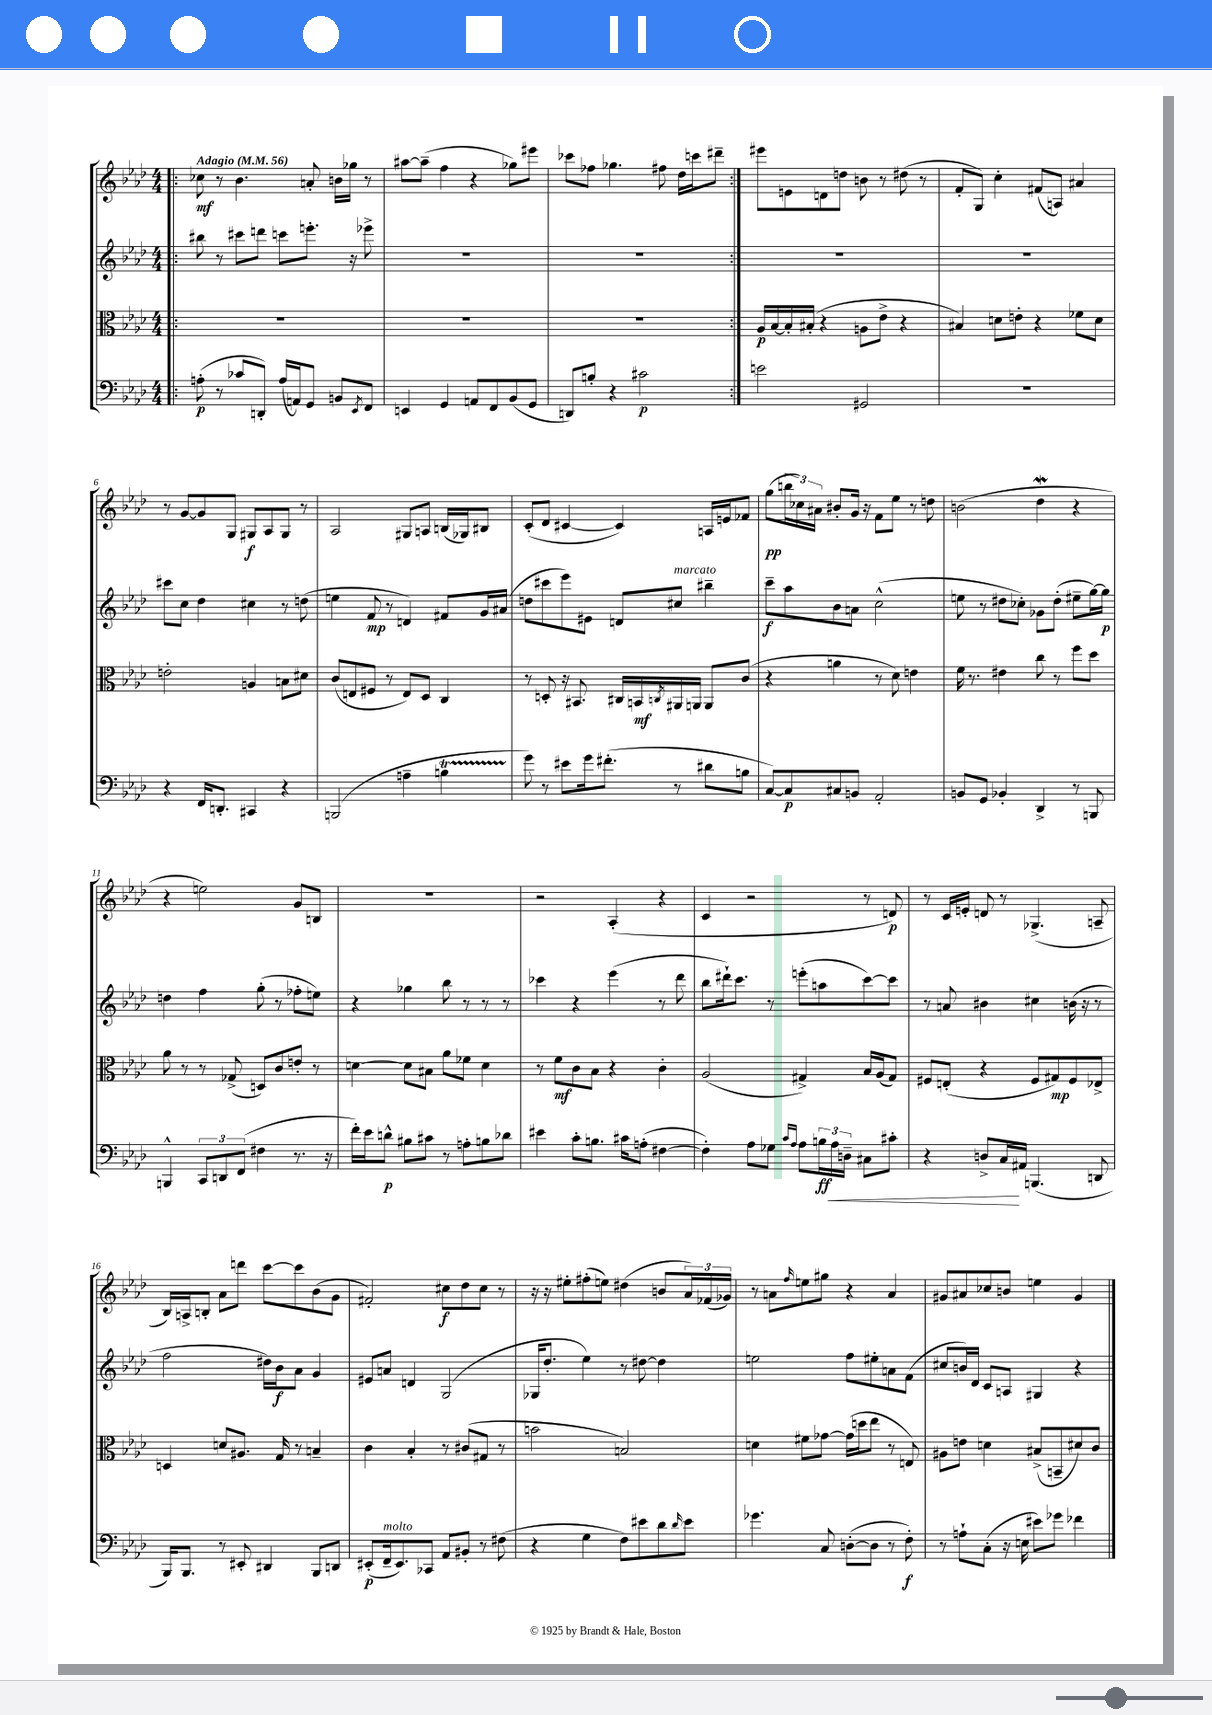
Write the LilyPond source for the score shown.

<<
\new StaffGroup <<
\new Staff = "s0" {
    \clef treble \key aes \major \numericTimeSignature \time 4/4 \tempo "Adagio" 4 = 56
    \repeat volta 2 { \bar ".|:" ces''8\mf r8 bes'4. a'8-. b'16 ges''16 r8 |
    ais''8~ ais''8--( f''4 r4 ges''8) eis'''8 |
    ces'''8 fes''8 ges''4. fis''8 des''16 c'''16 dis'''8-- | }
    eis'''8 e'8 d'8 d''8 b'8 r8 dis''8( r8 |
    f'8-. g8) c''4-. fis'8( a8) ais'4 |
    r8 g'8~ g'8 g8 gis8\f aes8 gis8 r8 |
    aes2 gis8 a8 b16( ges16) bis8 |
    c'8-.( des'8 cis'4~ cis'4) a16 e'16 fes'8 |
    g''8\pp( \tuplet 3/2 { b''16 ces''16) ais'16 } bis'8-. g'16 r16 f'8 ees''8 r8 d''8 |
    b'2( des''4\mordent r4 |
    r4 e''2) g'8 b8 |
    R1 |
    r2 aes4-.( r4 |
    c'4 r2 r8 d'8\p) |
    r8 c'16 e'16-. d'8 r8 ges4.->( a8-- |
    bes16) a16-> b8-. aes'8 d'''8 c'''8~ c'''8 bes'8( g'8 |
    fis'2-.) cis''8\f des''8 cis''8 r8 |
    r16 r16 eis''8-. fis''8-.( e''8) dis''4( b'8 \tuplet 3/2 { aes'16) fes'16( ges'16) } |
    r8 a'8 \grace { f''16 } e''8 gis''8 r4 a'4 |
    gis'8 ais'8 ces''8 b'8 e''4 gis'4 \bar "|." |
}
\new Staff = "s1" {
    \clef treble \key aes \major \numericTimeSignature \time 4/4
    \repeat volta 2 { \bar ".|:" bis''8 r8 cis'''8 d'''8 c'''8 e'''8.-. r16 ees'''8-> |
    R1 |
    R1 | }
    R1 |
    R1 |
    cis'''8 c''8 des''4 cis''4 r8 d''8( |
    e''4 f'8\mp r8 d'4) fis'8 g'16 ais'16( |
    d''8 cis'''8 ees'''8) eis'8 d'8 cis''8^\markup { \italic "marcato" } bis''4-- |
    c'''8--\f aes''8 bes'8 a'8 c''2-^( |
    e''8 r8 dis''8 ces''8-.) ges'8 dis''8-.( eis''8-- g''16~) g''16\p |
    d''4 f''4 g''8-.( r8 fes''8-. e''8) |
    r4 ges''4 bes''8 r8 r8 r8 |
    ces'''4 r4 ees'''4( r8 des'''8 |
    bes''8 dis'''16-!) c'''8. r8 e'''8-.( a''8 c'''8~) c'''8 |
    r8 a'8 bis'4 cis''4 b'16( r16 r8 |
    f''2 dis''16) bes'16\f aes'8 g'4 |
    eis'8 a'8 d'4 g2( |
    ges16 des''8.-. ees''4) r8 dis''8~ dis''4 |
    e''2 f''8 eis''8-. a'8 f'8( |
    cis''8 b'16) des'16 c'8 a8 gis4 r4 \bar "|." |
}
\new Staff = "s2" {
    \clef alto \key aes \major \numericTimeSignature \time 4/4
    \repeat volta 2 { \bar ".|:" R1 |
    R1 |
    R1 | }
    aes16\p bes16~ bes16-. bis16-.( r4 a8 ees'8-> r4 |
    bis4) d'8 e'8-. r4 fes'8 d'8 |
    e'2-. a4 b8 dis'8 |
    c'8( e8 fis8 r8 e8) des8 c4 |
    r8 d8-. r16 bis,8. cis16 b,16\mf \acciaccatura { c8 } ais,16 a,16 a,8 c'8( |
    r4 a'4 r8 des'8) e'4 |
    f'16 r8. eis'4 c''8 r8 f''8 des''8 |
    aes'8 r8 r8 ges8->( d8) c'8 e'8-. r8 |
    d'4~ d'8 bis8 aes'8 fes'8 d'4 |
    r8 f'8\mf c'8 bes8 r4 c'4-. |
    aes2( gis4->) bes16 aes16( gis8) |
    fis8 e8-.( r4 fis8 gis8\mp) fis8 ees8-> |
    d4 d'8 ais8. g16 r8 b4-- |
    c'4 bes4-. r8 cis'8( gis8 r8 |
    b'2 b2) |
    d'4 fis'8 ges'8~ ges'16( d''16 ees''8 r8 e8) |
    ais8 e'8 d'4 bis8->( b,8-- dis'8) c'8 \bar "|." |
}
\new Staff = "s3" {
    \clef bass \key aes \major \numericTimeSignature \time 4/4
    \repeat volta 2 { \bar ".|:" a8-.\p( r8 ces'8 d,8-.) a16( a,16) g,8 b,8 \acciaccatura { ees,8 } f,8 |
    e,4 g,4 a,8 f,8 bes,8( g,8 |
    d,8) b8-. r4 cis'2\p | }
    e'2 gis,2 |
    R1 |
    r4 f,16 d,8.-. cis,4 r4 |
    b,,2( a4-- b4\startTrillSpan |
    g'8\stopTrillSpan) r8 eis'8 g'16 fis'8.-.( r8 dis'8 b8 |
    c8~) c8\p cis8 b,8 aes,2-. |
    b,8 g,8 bes,4-. des,4-> r8 b,,8 |
    b,,4-^ \tuplet 3/2 { c,8 d,8 f,8( } fis4 r8. r16 |
    f'16-.) ees'16 d'8-^\p bis8 cis'8 r8 a8-. b8 des'8 |
    eis'4 c'8-. b8. cis'16 a8-.( fis4~ |
    fis4-.) aes8 ges8 \grace { c'16 aes16 } aes8 \tuplet 3/2 { b16\ff aes16\< d16-- } cis8 cis'8-. |
    r4 d8-> c16\! ais,16 b,,4.( d,8 |
    bes,,16) bes,,8. r8 eis,8-. dis,4 bes,,8 d,8 |
    eis,8-.\p( f,16--^\markup { \italic "molto" } eis,8.) ces,8 aes,8 bis,8-. r8 fis8( |
    r4 g4 f8) eis'8 des'8 \grace { des'16 } eis'8 |
    ges'4. c8 d8~-.( d8 r8 f8-.\f) |
    r8 a8-! c8-.( r16 e16 eis'8) ges'8 fes'4 \bar "|." |
}
>>
>>
